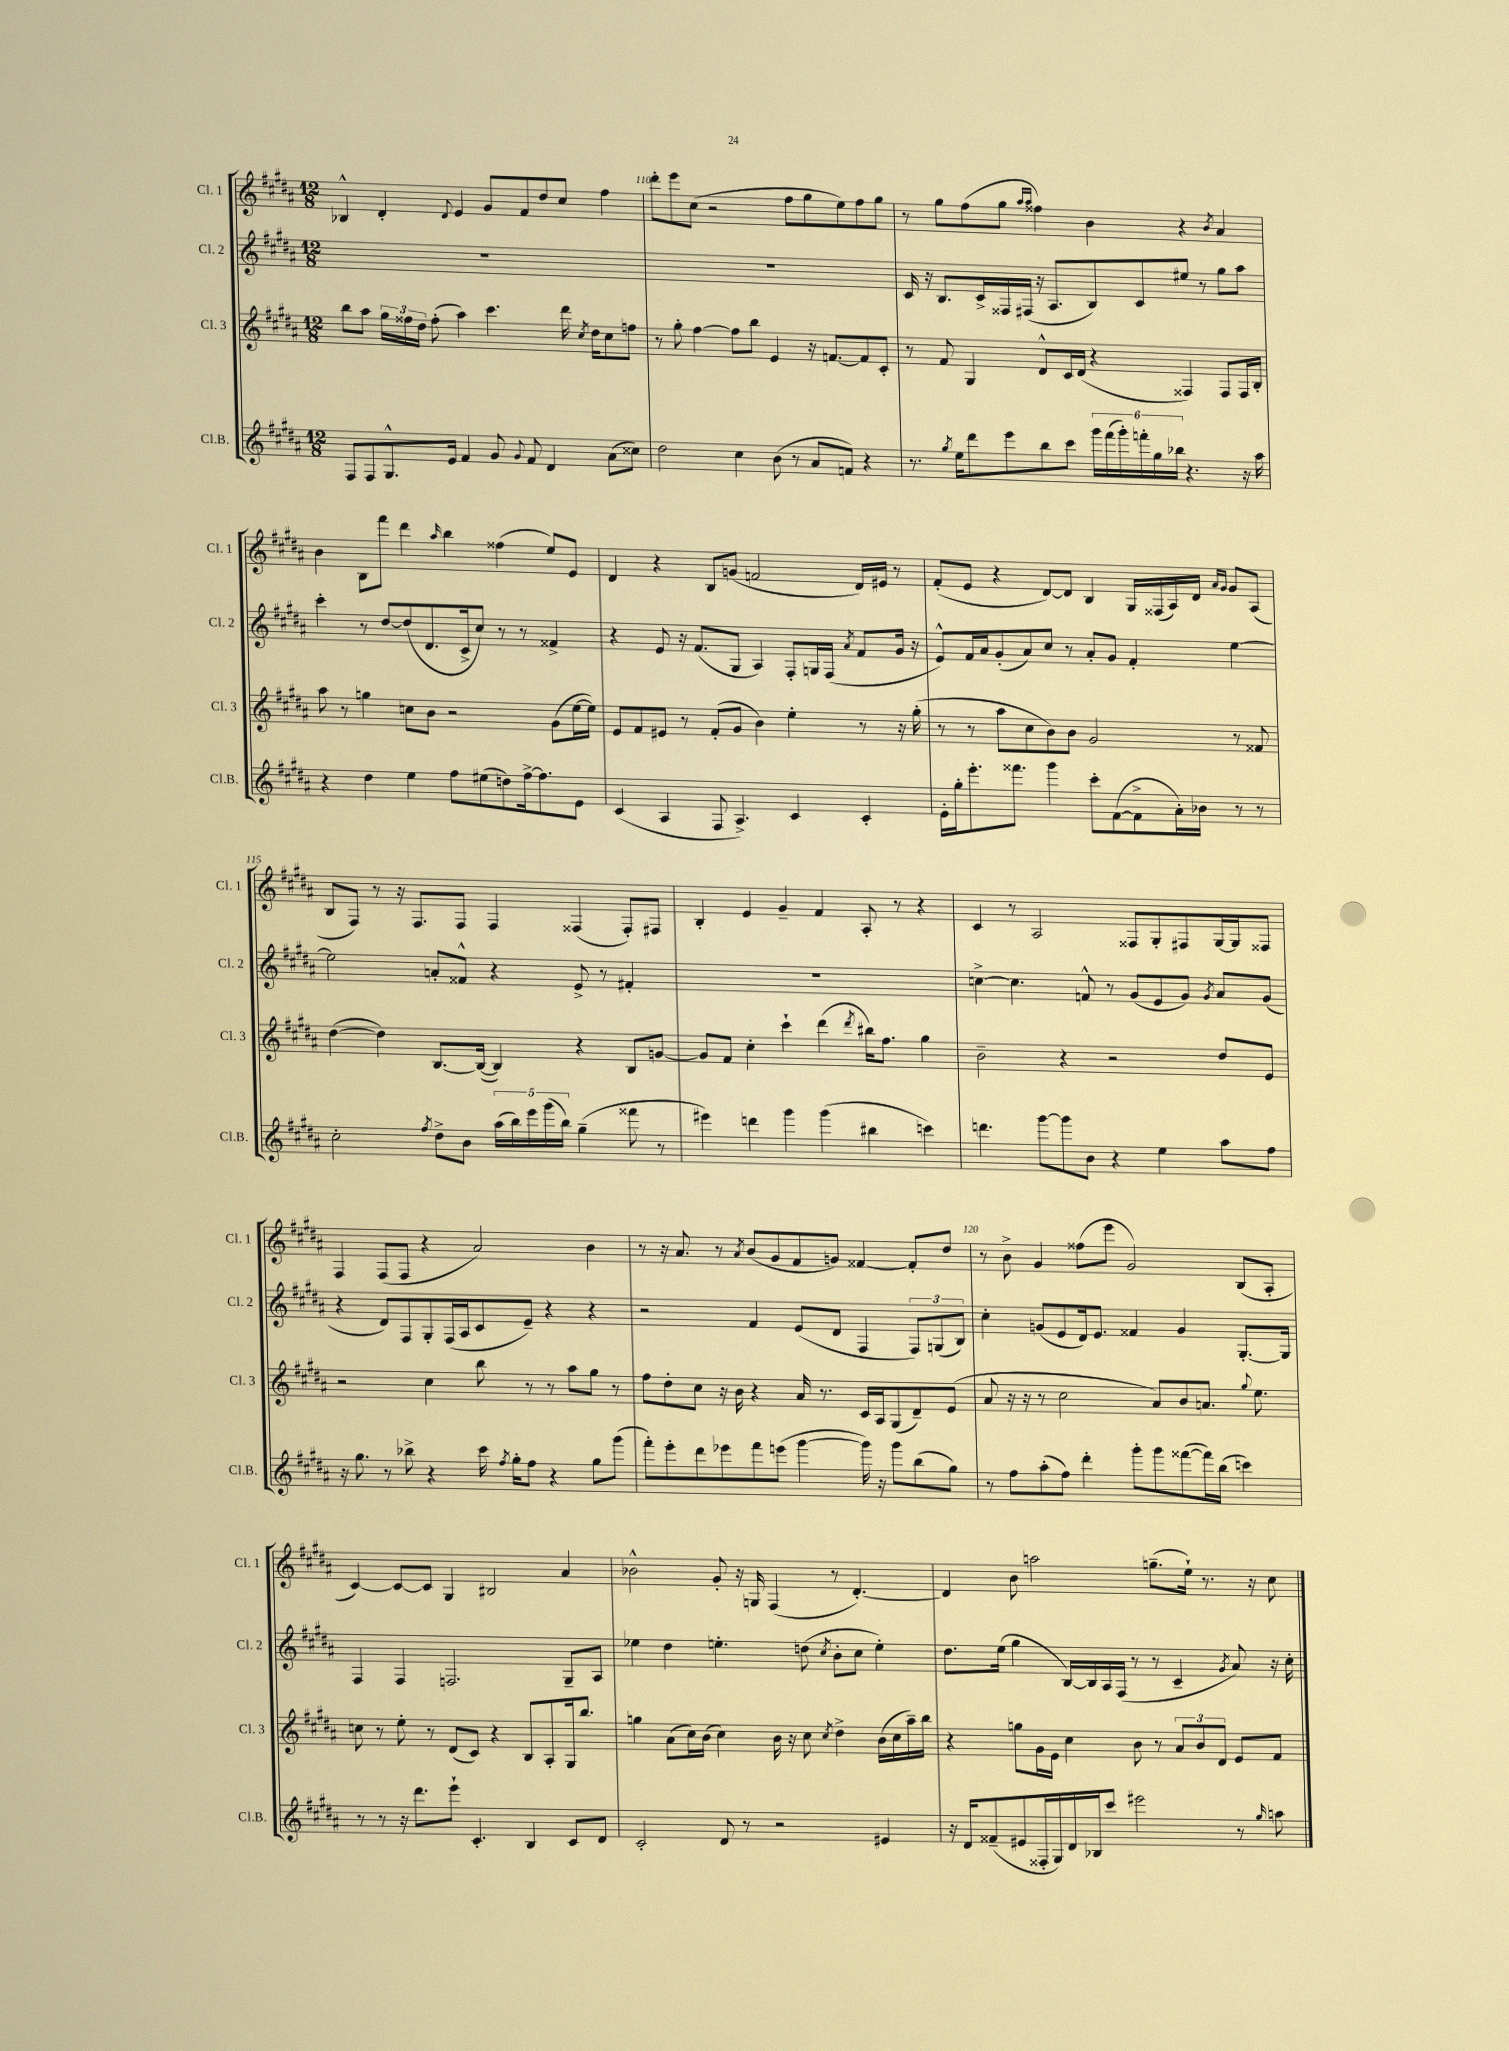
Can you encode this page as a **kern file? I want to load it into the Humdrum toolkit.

**kern	**kern	**kern	**kern
*part4	*part3	*part2	*part1
*staff4	*staff3	*staff2	*staff1
*I"Cl.B.	*I"Cl. 3	*I"Cl. 2	*I"Cl. 1
*I'Cl.B.	*I'Cl. 3	*I'Cl. 2	*I'Cl. 1
*clefG2	*clefG2	*clefG2	*clefG2
*k[f#c#g#d#a#]	*k[f#c#g#d#a#]	*k[f#c#g#d#a#]	*k[f#c#g#d#a#]
*M12/8	*M12/8	*M12/8	*M12/8
=109	=109	=109	=109
8F#/L	8bb\L	1.r	4B-X^^/
8F#/	8aa#\J	.	.
8.G#^^/	24gg#\LL	.	4d#'/
.	24ff##X\	.	.
.	24dd#\JJ	.	.
.	(8ff##'\	.	.
16e/Jk	.	.	.
.	.	.	8qqd#/
4f#/	4aa#\)	.	4e/
8g#/	4.ccc#\	.	8g#/L
8qqg#/	.	.	.
8f#/	.	.	8f#/
4d#/	.	.	8dd#/
.	16ddd#\	.	8cc#/J
.	8qcc#/	.	.
.	16dd#\KL	.	.
(8a#\L	8cc#\	.	4ff#\
8cc##X\J)	8ffn\J	.	.
=110	=110	=110	=110
2dd#\	8r	1.r	8ddd#'\L
.	8gg#'\	.	8eee\
.	[4ff#\	.	(8cc#\J
.	.	.	2r
4cc#\	8ff#\L]	.	.
.	8bb\J	.	.
(8b\	4e/	.	.
8r	.	.	8ff#\L
8a#/L	16r	.	8gg#\
.	[8.fn/L	.	.
8fn/J)	.	.	8ee\)
4r	8f/]	.	8ff#\
.	8c#'/J	.	8gg#\J
=111	=111	=111	=111
8.r	8r	16c#/	8r
.	.	16r	.
.	8f#/	8.B/L	8gg#\L
8qgg#/	.	.	.
16ee\KL	.	.	.
8ddd#\	4G#/	.	(8ff#\
.	.	16c#^/L	.
8eee\	.	16F##X/	8gg#\J
.	.	(16F#X/JJ	.
.	.	.	16qqaa#/LL
.	.	.	16qqaa#/JJ
8bb\	8d#^^/L	16r	4ff##X\)
.	.	8.A#/L	.
8ccc#\J	16c#/L	.	.
.	(16d#/JJ	.	.
24ggg#\LL	4r	8B/)	4b\
(24fff#\	.	.	.
24ggg#'\)	.	.	.
24fffn'\	.	8c#/	.
24gg#\	.	.	.
24bb-X\JJ	.	.	.
4.r	4F##X/)	8ee#X/J	4r
.	.	8r	.
.	.	.	8qb/
.	8F##/L	8gg#\L	4a#/
16r	16F##/L	8aa#\J	.
16aa#\	16B'/JJ	.	.
!!LO:LB:g=z
=112	=112	=112	=112
4r	8aa#\	4ccc#'\	4b\
.	8r	.	.
4dd#\	4ggn\	8r	8B\L
.	.	[8dd#/L	8fff#\J
4ee\	8ccn\L	(8dd#/]	4ddd#\
.	8b\J	8.d#/	.
.	.	.	16qqaa#/
8ff#\L	2r	.	4bb\
.	.	16c#^/k	.
(8ee#X\	.	8cc#/J)	.
8ddn\)	.	8r	(4ff##X\
[16ff#^\k	.	8r	.
8.ff#\]	.	.	.
.	(8g#\L	4f##X^/	8ee/L)
8e\J	[16ee\L	.	8e/J
.	16ee\JJ])	.	.
=113	=113	=113	=113
(4c#/	8e/L	4r	4d#/
.	8f#/	.	.
4A#/	8e#X/J	8e/	4r
.	8r	16r	.
.	.	(8.f#/L	.
8F#/	(8f#'/L	.	8B/L
4.A#^/)	8g#/J	8G#/J	(8gn/J
.	4b\)	4A#/)	2fn/
4c#/	4ee'\	8F#'/L	.
.	.	16Gn/L	.
.	.	(16F#/JJ	.
.	.	8qa#/	.
4c#'/	8r	8f#/L	16d#/LL)
.	.	.	16e#X/JJ
.	16r	16g#/Jk	8r
.	(16gg#'\	16r	.
=114	=114	=114	=114
16e'\LL	8r	8e^^/L)	(8f#'/L
16gg#'\J	.	.	.
8.eee'\	8r	16f#/L	8e/J
.	.	16a#/J	.
.	8aa#\L	(8g#'/	4r
8.fff##X\J	.	.	.
.	8cc#\	8a#/)	.
4ggg#\	8b\)	8cc#/J	[8d#/L)
.	8b\J	8r	8d#/J]
8ccc#'\L	2g#/	8a#'/L	4B/
([8f#\	.	8g#/J	.
8f#^\]	.	4f#'/	16G#/LL
.	.	.	(16F##X/
16a#'\L)	.	.	16A#/)
16b-X\JJ	.	.	16d#/JJ
.	.	.	16qqa#/LL
.	.	.	16qqg#/JJ
8r	8r	[4ee\	8g#/L
8r	8f##X/	.	(8A#/J
!!LO:LB:g=z
=115	=115	=115	=115
2cc#'\	([4dd#\	2ee\]	8B/L
.	.	.	8F#/J)
.	4dd#\])	.	8r
.	.	.	16r
.	.	.	8.F#/L
8qff#/	.	.	.
8dd#^\L	[8.B/L	8an'/L	.
8b\J	.	8f##X^^/J	8F#/J
.	(16B/Jk_	.	.
(20aa#\LL	4B/])	4r	4F#/
20bb\)	.	.	.
20eee\	.	.	.
(20ggg#\	.	.	.
20bb\JJ)	.	.	.
(4gg#~\	4r	8e^/	(4F##X/
.	.	8r	.
8fff##X\	8B/L	4f#X'/	8F##'/L)
8r	[8gn/J	.	8F#X/J
=116	=116	=116	=116
4eee#X\)	8g/L]	1.r	4B'/
.	8f#/J	.	.
4dddn\	4cc#'\	.	4e/
4ggg#\	4ccc#`\	.	4g#~/
(4ggg#\	(4ddd#\	.	4f#/
.	8qddd#/	.	.
4bb#X\	16bb#X\KL)	.	8A#'/
.	8.ff#\J	.	.
.	.	.	8r
4cccn\)	4gg#\	.	4r
=117	=117	=117	=117
4.dddn\	2b~\	[4ccn^\	4c#/
.	.	4.cc\]	8r
[8ggg#\L	.	.	2A#/
8ggg#\]	4r	.	.
8b\J	.	8fn^^/	.
4r	2r	8r	.
.	.	(8g#/L	8F##X/L
4ee\	.	8e/	8G#'/
.	.	8g#/J)	8F#X/
.	.	8qg#/	.
8aa#\L	8dd#/L	8a#/L	[16G#/L
.	.	.	16G#/J]
8ff#\J	8e/J	(8g#/J	8F##X/J
!!LO:LB:g=z
=118	=118	=118	=118
16r	2r	4r	4F#/
8.gg#\	.	.	.
8r	.	8d#/L)	(8F#/L
8bb-X^\	.	8F#/	8F#/J
4r	4cc#\	8G#'/	4r
.	.	(16F#/L	.
.	.	16A#/J	.
16ccc#\	8bb\	8c#/	2a#/)
8qff#/	.	.	.
16gg#'\KL	.	.	.
8ff#\J	8r	8e~/J)	.
4r	8r	4r	.
.	8aa#\L	.	.
8gg#\L	8gg#\J	4r	4b\
(8ggg#\J	8r	.	.
=119	=119	=119	=119
8fff#'\L)	8ff#\L	2r	8r
8eee'\	8dd#'\	.	16r
.	.	.	8.a#/
8ddd#\	8cc#\J	.	.
8eee-X\	16r	.	8r
.	16b\	.	.
.	.	.	8qa#/
8fff#\	4r	4f#/	(8b/L
(8eeen\J	.	.	8g#/
[4ggg#\	16a#/	(8e/L	8f#/
.	8.r	.	.
.	.	8d#/J	8gn/J)
16ggg#\])	16c#/LL	4F#/	[4f##X/
16r	16A#/J	.	.
8ggg#\L	(8G#/	.	.
(8bb\	8d#~/)	12F#/L)	8f##'/L]
.	.	(12Gn/	.
8gg#\J)	(8e/J	.	8dd#/J
.	.	12B/J)	.
=120	=120	=120	=120
8r	8a#/	4cc#'\	8r
8ff#\L	16r	.	8b^\
.	16r	.	.
(8aa#'\	8r	(8gn/L	4g#/
8ff#\J)	2cc#\	8e/	.
4ddd#'\	.	16d#/k)	(8ff##X\L
.	.	8.e/J	.
.	.	.	8eee\J
8ggg#'\L	.	4f##X/	2g#/)
8ggg#\	8a#/L)	.	.
([8fff##X\	8b/	4g/	.
16fff##\L])	8.an/J	.	.
(16bb\JJ	.	.	.
4cccn\)	.	[8.G#'/L	(8B/L
.	8qqgg#/	.	.
.	8.ee\	.	.
.	.	.	8A#'/J
.	.	16G#/Jk]	.
!!LO:LB:g=z
=121	=121	=121	=121
8r	8ccn\	4F#/	[4c#/)
8r	8r	.	.
16r	8ee'\	4F#/	8c#/L_
8.ddd#\L	.	.	.
.	8r	.	8c#/J]
8eee`\J	(8d#/L	2.Fn/	4G#/
4.c#'/	8c#/J)	.	.
.	4r	.	2B#X/
4B/	8B/L	.	.
.	8A#'/	.	.
8c#/L	16G#/k	8G#~/L	4a#/
.	8.bb/J	.	.
8d#/J	.	8A#/J	.
=122	=122	=122	=122
2c#'/	4ggn\	4ee-X\	2b-X^^\
.	(8a#\L	4dd#\	.
.	16cc#\L)	.	.
.	(16b\JJ	.	.
8d#/	4cc#\)	4.een'\	8g#'/
8r	.	.	16r
.	.	.	16Gn/
2r	16b\	.	(4F#/
.	16r	.	.
.	8cc#\	(8ddn\	.
.	8qcc#/	8qcc#/	.
.	4dd#^\	8b'\L	8r
.	.	8cc#\J	[4.d#'/)
4e#X/	(16b\LL	4ee'\)	.
.	16cc#\	.	.
.	16aa#~\)	.	.
.	16bb\JJ	.	.
=123	=123	=123	=123
16r	4r	8.dd#\L	4d#/]
16d#/KL	.	.	.
(8f##X~/	.	.	.
.	.	(16ee\Jk	.
8e#X/	8ggn\L	4gg#\	8b\
16F##X'/L	16g#\L	.	2aan\
16G#/)	16e\JJ	.	.
16d#/	4cc#\	[16B/LL)	.
16B-X/J	.	16B/]	.
8ccc#/J	.	16A#/	.
.	.	(16F#/JJ	.
2eee#X\	8b\	8r	.
.	8r	8r	(8.ggn~\L
.	12a#/L	4c#~/	.
.	.	.	16ee`\Jk)
.	12b/	.	.
.	.	.	8.r
.	12d#/J	.	.
.	.	8qg#/	.
8r	8e/L	8a#/)	.
.	.	.	16r
16qqgg#/	.	.	.
8aan\	8f#/J	16r	8cc#\
.	.	16cc#'\	.
==	==	==	==
*-	*-	*-	*-
